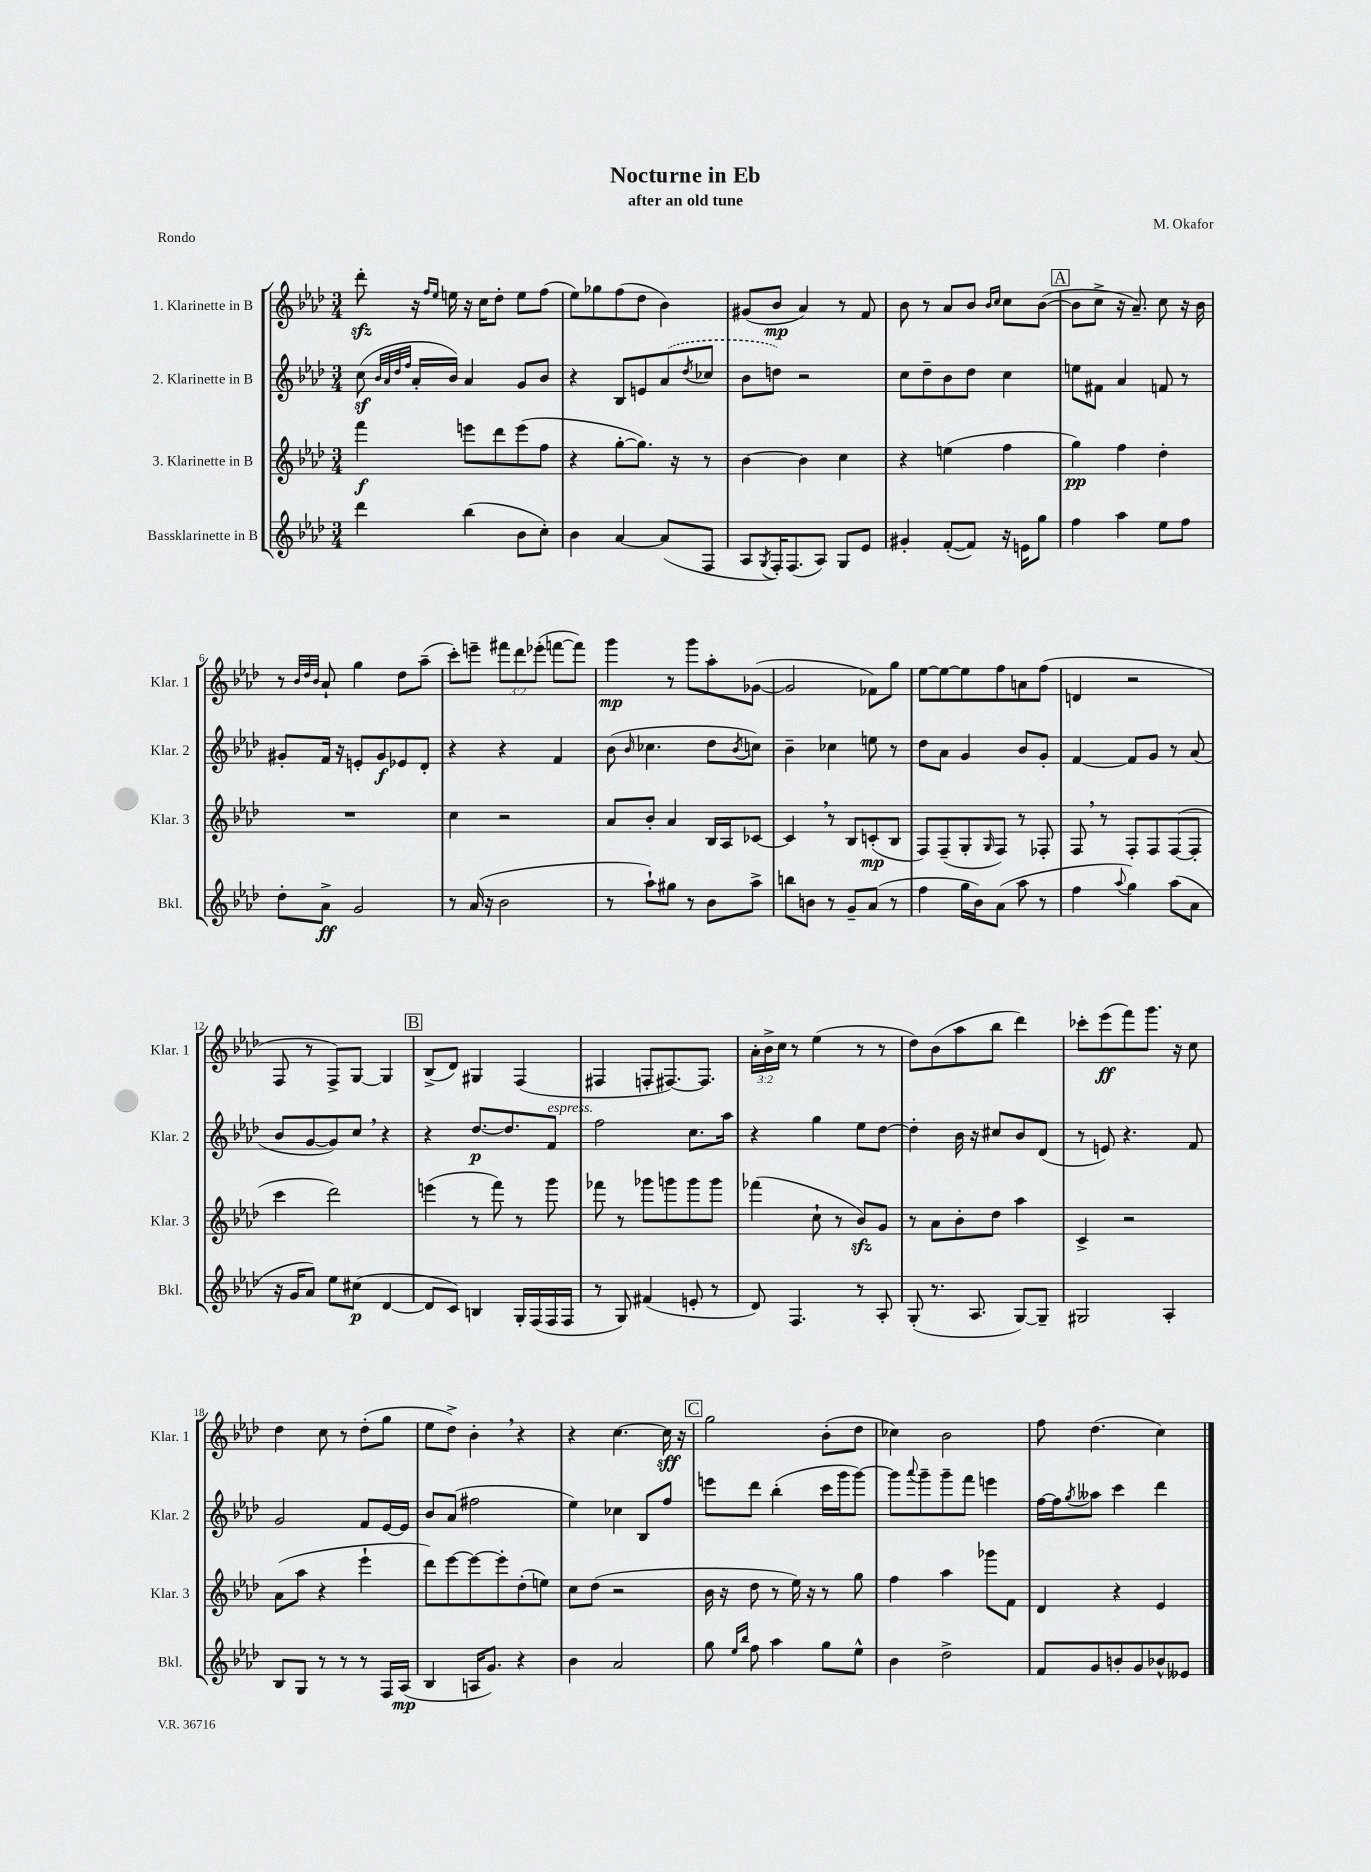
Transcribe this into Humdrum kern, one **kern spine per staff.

**kern	**dynam	**kern	**dynam	**kern	**dynam	**kern	**dynam
*part4	*part4	*part3	*part3	*part2	*part2	*part1	*part1
*staff4	*staff4	*staff3	*staff3	*staff2	*staff2	*staff1	*staff1
*I"Bassklarinette in B	*	*I"3. Klarinette in B	*	*I"2. Klarinette in B	*	*I"1. Klarinette in B	*
*I'Bkl.	*	*I'Klar. 3	*	*I'Klar. 2	*	*I'Klar. 1	*
*clefG2	*	*clefG2	*	*clefG2	*	*clefG2	*
*k[b-e-a-d-]	*	*k[b-e-a-d-]	*	*k[b-e-a-d-]	*	*k[b-e-a-d-]	*
*M3/4	*	*M3/4	*	*M3/4	*	*M3/4	*
=1	=1	=1	=1	=1	=1	=1	=1
4ddd-\	.	4fff\	f	(8ccz\	.	8ddd-zz'\	.
.	.	.	.	32qqb-/LLL	.	.	.
.	.	.	.	32qqa-/	.	.	.
.	.	.	.	32qqdd-/	.	.	.
.	.	.	.	32qqff/JJJ	.	.	.
.	.	.	.	16a-'/LL	.	16r	.
.	.	.	.	.	.	16qqff/LL	.
.	.	.	.	.	.	16qqee-/JJ	.
.	.	.	.	16b-/JJ)	.	16een\	.
(4bb-\	.	8eeen\L	.	4a-/	.	16r	.
.	.	.	.	.	.	16cc\KL	.
.	.	8ddd-\	.	.	.	8dd-'\J	.
8b-\L	.	(8eee\	.	8g/L	.	8ee\L	.
8cc'\J)	.	8ff\J	.	8b-/J	.	(8ff\J	.
=2	=2	=2	=2	=2	=2	=2	=2
4b-\	.	4r	.	4r	.	8ee-\L)	.
.	.	.	.	.	.	8gg-X\	.
[4a-/	.	[8gg'\L	.	8B-/L	.	(8ff\	.
.	.	8.gg\J])	.	8en/	.	8dd-\J	.
(8a-/L]	.	.	.	(8a-/	.	4b-\)	.
.	.	16r	.	.	.	.	.
.	.	.	.	8qdd-/	.	.	.
8F/J	.	8r	.	8cc-X/J	.	.	.
=3	=3	=3	=3	=3	=3	=3	=3
8A-/L	.	[4b-\	.	8b-\L	.	(8g#X/L	.
8qG/	.	.	.	.	.	.	.
16F'/K)	.	.	.	8ddn\J)	.	8b-/J	mp
(8.F/	.	.	.	.	.	.	.
.	.	4b-\]	.	2r	.	4a-/)	.
8A-/J)	.	.	.	.	.	.	.
8G/L	.	4cc\	.	.	.	8r	.
8e-/J	.	.	.	.	.	8f/	.
=4	=4	=4	=4	=4	=4	=4	=4
4g#X'/	.	4r	.	8cc\L	.	8b-\	.
.	.	.	.	8dd-~\	.	8r	.
([8f'/L	.	(4een\	.	8b-\	.	8a-/L	.
8f/J])	.	.	.	8dd-\J	.	8b-/J	.
.	.	.	.	.	.	16qqb-/LL	.
.	.	.	.	.	.	16qqcc/JJ	.
16r	.	4ff\	.	4cc\	.	8cc\L	.
16en\KL	.	.	.	.	.	.	.
8gg\J	.	.	.	.	.	([8b-\J	.
!!LO:REH:place=s1:t=A
=5	=5	=5	=5	=5	=5	=5	=5
4ff\	.	4gg\)	pp	8een\L	.	8b-\L]	.
.	.	.	.	8f#X\J	.	8cc^\J	.
4aa-\	.	4ff\	.	4a-/	.	16r	.
.	.	.	.	.	.	8.a-~/)	.
8ee-\L	.	4dd-'\	.	8fn/	.	8cc\	.
8ff\J	.	.	.	8r	.	16r	.
.	.	.	.	.	.	16b-\	.
!!LO:LB:g=z
=6	=6	=6	=6	=6	=6	=6	=6
8dd-'\L	.	2.r	.	8g#X'/L	.	8r	.
.	.	.	.	.	.	32qqb-/LLL	.
.	.	.	.	.	.	32qqdd-/	.
.	.	.	.	.	.	32qqb-/JJJ	.
8a-^\J	ff	.	.	16f/Jk	.	8a-`/	.
.	.	.	.	16r	.	.	.
2g/	.	.	.	8en'/L	.	4gg\	.
.	.	.	.	8g#/	f	.	.
.	.	.	.	8e-X/	.	8dd-\L	.
.	.	.	.	8d-'/J	.	(8aa-~\J	.
=7	=7	=7	=7	=7	=7	=7	=7
8r	.	4cc\	.	4r	.	8ccc'\L)	.
(16a-/	.	.	.	.	.	8eeen~\J	.
16r	.	.	.	.	.	.	.
2b-\	.	2r	.	4r	.	12fff#X\L	.
.	.	.	.	.	.	12ddd-\	.
.	.	.	.	.	.	(12eee-X'\J	.
.	.	.	.	4f/	.	[8fffn\L	.
.	.	.	.	.	.	8fff\J])	.
=8	=8	=8	=8	=8	=8	=8	=8
8r	.	8a-/L	.	(8b-\	.	4ggg\	mp
.	.	.	.	16qqb-/	.	.	.
8aa-`\L)	.	8b-'/J	.	4.cc-X\	.	.	.
8gg#X\J	.	4a-/	.	.	.	8r	.
8r	.	.	.	.	.	8ggg\L	.
8b-\L	.	16B-/LL	.	8dd-\L	.	8aa-'\	.
.	.	16A-/J	.	.	.	.	.
.	.	.	.	8qb-/	.	.	.
8aa-^\J	.	[8c-X/J	.	8ccn\J)	.	([8g-X\J	.
=9	=9	=9	=9	=9	=9	=9	=9
8bbn\L	.	4c-,/]	.	4b-~\	.	2g-/]	.
8bn\J	.	.	.	.	.	.	.
8r	.	8r	.	4cc-X\	.	.	.
8g~/L	.	8B-/L	.	.	.	.	.
(8a-/J	.	(8cn'/	mp	8een\	.	8f-X\L)	.
8r	.	8B-/J	.	8r	.	8gg\J	.
=10	=10	=10	=10	=10	=10	=10	=10
4ff\	.	8F/L)	.	8dd-\L	.	[8ee-\L	.
.	.	(8F~/	.	8a-\J	.	8ee-\_	.
16gg\LL	.	8G'/	.	4g/	.	8ee-\]	.
16b-\J)	.	.	.	.	.	.	.
.	.	16qqG/	.	.	.	.	.
(8a-\J	.	8F/J)	.	.	.	8ff\	.
8aa-\	.	8r	.	8b-/L	.	8an\	.
8r	.	8F-X'/	.	8g'/J	.	(8ff\J	.
=11	=11	=11	=11	=11	=11	=11	=11
4ff\	.	8F,/	.	[4f/	.	4dn/	.
.	.	8r	.	.	.	.	.
8qqaa-/	.	.	.	.	.	.	.
4gg\)	.	8F'/L	.	8f/L]	.	2r	.
.	.	8F/	.	8g/J	.	.	.
(8aa-\L	.	([8F/	.	8r	.	.	.
8a-\J	.	8F'/J]	.	(8a-/	.	.	.
!!LO:LB:g=z
=12	=12	=12	=12	=12	=12	=12	=12
16r	.	4ccc\	.	8b-/L	.	8F/	.
16g/KL	.	.	.	.	.	.	.
8a-/J)	.	.	.	[8g/	.	8r	.
8ee-\L	.	2ddd-\)	.	8g/])	.	8F^/L)	.
(8cc#X\J	p	.	.	8cc,/J	.	[8G/J	.
[4d-/	.	.	.	4r	.	4G/]	.
!!LO:REH:place=s1:t=B
=13	=13	=13	=13	=13	=13	=13	=13
8d-/L]	.	(4eeen\	.	4r	.	(8B-^/L	.
8c/J)	.	.	.	.	.	8d-/J)	.
4Bn/	.	8r	.	[8.dd-/L	p	4G#X/	.
.	.	8fff\)	.	.	.	.	.
.	.	.	.	8.dd-/]	.	.	.
16G'/LL	.	8r	.	.	.	(4F/	.
(16F/	.	.	.	.	.	.	.
!	!	!	!	!LO:TX:a:i:t=espress.	!	!	!
16F/	.	8ggg\	.	8f/J	.	.	.
16F/JJ	.	.	.	.	.	.	.
=14	=14	=14	=14	=14	=14	=14	=14
8r	.	8fff-X\	.	2ff\	.	4F#X/	.
8G/)	.	8r	.	.	.	.	.
(4f#X/	.	8ggg-X\L	.	.	.	8Fn'/L	.
.	.	8gggn\	.	.	.	[8.F#X/)	.
8en'/	.	8ggg\	.	8.cc\L	.	.	.
.	.	.	.	.	.	8.F#/J]	.
8r	.	8ggg\J	.	.	.	.	.
.	.	.	.	16aa-\Jk	.	.	.
=15	=15	=15	=15	=15	=15	=15	=15
8d-/)	.	(4fff-X\	.	4r	.	24a-'\LL	.
.	.	.	.	.	.	24b-^\	.
.	.	.	.	.	.	24cc\JJ	.
4.F/	.	.	.	.	.	8r	.
.	.	8cc`\	.	4gg\	.	(4ee-\	.
.	.	8r	.	.	.	.	.
8r	.	8b-zz/L)	.	8ee-\L	.	8r	.
8A-'/	.	8g/J	.	[8dd-\J	.	8r	.
=16	=16	=16	=16	=16	=16	=16	=16
(8G'/	.	8r	.	4dd-'\]	.	8dd-\L)	.
8.r	.	8a-\L	.	.	.	(8b-\	.
.	.	8b-'\	.	16b-\	.	8aa-\	.
8.A-/	.	.	.	16r	.	.	.
.	.	8dd-\J	.	8cc#X/L	.	8bb-\J	.
[8G/L)	.	4aa-\	.	8b-/	.	4ddd-\)	.
8G~/J]	.	.	.	(8d-/J	.	.	.
=17	=17	=17	=17	=17	=17	=17	=17
2G#X/	.	4c^/	.	8r	.	8ccc-X'\L	.
.	.	.	.	8en/)	.	(8eee-\	ff
.	.	2r	.	4.r	.	8fff\)	.
.	.	.	.	.	.	8.ggg\J	.
4A-'/	.	.	.	.	.	.	.
.	.	.	.	.	.	16r	.
.	.	.	.	8f/	.	8cc\	.
!!LO:LB:g=z
=18	=18	=18	=18	=18	=18	=18	=18
8B-/L	.	(8a-\L	.	2g/	.	4dd-\	.
8G/J	.	8aa-\J	.	.	.	.	.
8r	.	4r	.	.	.	8cc\	.
8r	.	.	.	.	.	8r	.
8r	.	4eee-`\	.	8f/L	.	(8dd-'\L	.
16F/LL	.	.	.	[16e-/L	.	8gg\J	.
(16A-/JJ	mp	.	.	16e-/JJ]	.	.	.
=19	=19	=19	=19	=19	=19	=19	=19
4B-/	.	8ddd-\L)	.	8b-/L	.	8ee-\L	.
.	.	[8eee-\	.	(8a-/J	.	8dd-^\J)	.
16An/KL	.	8eee-\_	.	2ff#X\	.	4b-',\	.
8.g/J)	.	.	.	.	.	.	.
.	.	8eee-'\]	.	.	.	.	.
4r	.	(8dd-'\	.	.	.	4r	.
.	.	8een\J)	.	.	.	.	.
=20	=20	=20	=20	=20	=20	=20	=20
4b-\	.	8cc\L	.	4ee-\)	.	4r	.
.	.	(8dd-\J	.	.	.	.	.
2a-/	.	2r	.	4cc-X\	.	[4.cc\	.
.	.	.	.	8B-/L	.	.	.
.	.	.	.	8ff/J	.	16cc\]	sff
.	.	.	.	.	.	16r	.
!!LO:REH:place=s1:t=C
=21	=21	=21	=21	=21	=21	=21	=21
8gg\	.	16b-\	.	8eeen\L	.	2gg\	.
.	.	16r	.	.	.	.	.
16qqee-/LL	.	.	.	.	.	.	.
16qqbb-/JJ	.	.	.	.	.	.	.
8ff\	.	8dd-\	.	8ddd-\J	.	.	.
4aa-\	.	8r	.	(4bb-'\	.	.	.
.	.	16ee-\)	.	.	.	.	.
.	.	16r	.	.	.	.	.
8gg\L	.	8r	.	16ccc\LL	.	(8b-'\L	.
.	.	.	.	16ggg\J	.	.	.
8ee-^^\J	.	8gg\	.	[8ggg\J)	.	8dd-\J	.
=22	=22	=22	=22	=22	=22	=22	=22
4b-\	.	4ff\	.	8ggg\L]	.	4cc-X\)	.
.	.	.	.	8qqaaa-/	.	.	.
.	.	.	.	8ggg~\	.	.	.
2dd-^\	.	4aa-\	.	8ggg~\	.	2b-\	.
.	.	.	.	8fff\J	.	.	.
.	.	8ggg-X\L	.	4eeen\	.	.	.
.	.	8f\J	.	.	.	.	.
=23	=23	=23	=23	=23	=23	=23	=23
8f/L	.	4d-/	.	[16ff\LL	.	8ff\	.
.	.	.	.	16ff\J]	.	.	.
.	.	.	.	8qgg/	.	.	.
8g/	.	.	.	8aa--X\J	.	(4.dd-\	.
8bn'/	.	4r	.	4ccc\	.	.	.
8g/	.	.	.	.	.	.	.
8b-X^^/	.	4e-/	.	4ddd-\	.	4cc\)	.
8e--X/J	.	.	.	.	.	.	.
==	==	==	==	==	==	==	==
*-	*-	*-	*-	*-	*-	*-	*-
